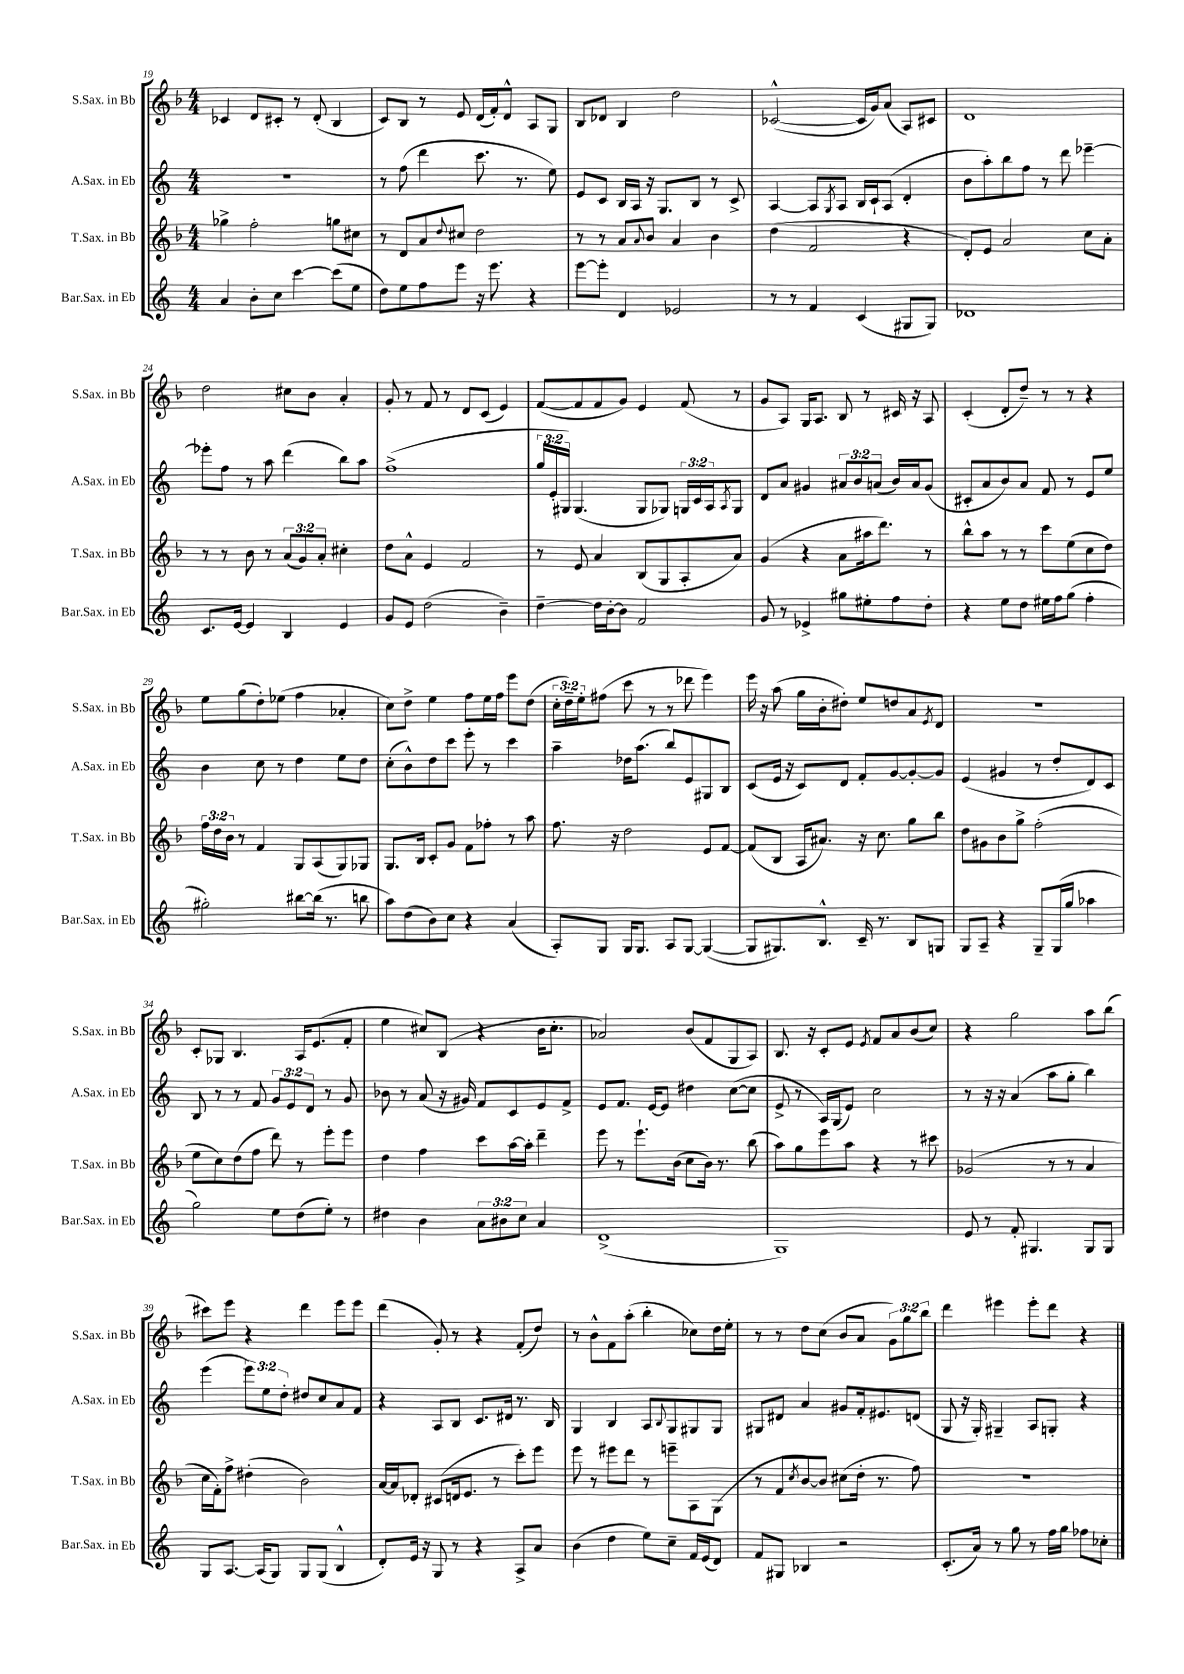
<<
\new StaffGroup <<
\new Staff = "s0" \with { instrumentName = "S.Sax. in Bb" shortInstrumentName = "S.Sax. in Bb" } {
    \clef treble \key f \major \numericTimeSignature \time 4/4 \override Staff.TupletNumber.text = #tuplet-number::calc-fraction-text
    ces'4 d'8 cis'8-. r8 d'8-.( bes4 |
    c'8) bes8 r8 e'8 d'16( f'16-.) d'8-^ a8 g8 |
    bes8 des'8 bes4 d''2 |
    ces'2~-^( ces'16 g'16) a'8( a8) cis'8 |
    d'1 |
    d''2 cis''8 bes'8 a'4-. |
    g'8-. r8 f'8 r8 d'8 c'8( e'4) |
    f'8~( f'8 f'8 g'8) e'4 f'8( r8 |
    g'8 a8) g16 a8. bes8 r8 cis'16 r16 a8 |
    c'4-.( d'8-. d''8--) r8 r8 r4 |
    e''8 g''8( d''8-.) ees''8( f''4 aes'4-. |
    c''8) d''8-> e''4 f''8 e''16 f''16 e'''8 d''8( |
    \tuplet 3/2 { c''16-. d''16--) e''16-. } fis''8( c'''8 r8 r8 des'''8 e'''4) |
    e'''16 r16 a''8( g''16 bes'16-. dis''8-.) e''8 d''8 a'8 \acciaccatura { e'8 } d'8 |
    R1 |
    c'8-. ges8 bes4. a16 e'8.( f'8-. |
    e''4 cis''8) bes8( r4 bes'16 cis''8.-. |
    aes'2) bes'8( f'8 g8 a8) |
    bes8. r16 c'8-. e'8 \acciaccatura { e'8 } f'8 a'8 bes'8( c''8) |
    r4 g''2 a''8 bes''8( |
    cis'''8) e'''8 r4 d'''4 e'''8 e'''8 |
    d'''4( g'8-.) r8 r4 f'8-.( d''8) |
    r8 bes'8-^ f'8 a''8-.( bes''4-. ces''8) d''16 e''16-. |
    r8 r8 d''8 c''8( bes'8 a'8 \tuplet 3/2 { g'8) g''8 bes''8 } |
    d'''4 eis'''4 eis'''8-. d'''8 r4 \bar "|." |
}
\new Staff = "s1" \with { instrumentName = "A.Sax. in Eb" shortInstrumentName = "A.Sax. in Eb" } {
    \clef treble \key c \major \numericTimeSignature \time 4/4 \override Staff.TupletNumber.text = #tuplet-number::calc-fraction-text
    R1 |
    r8 f''8( d'''4 c'''8. r8. e''8) |
    e'8 c'8 b16 a16 r16 g8. b8 r8 c'8-> |
    a4~ a8 \acciaccatura { g8 } a8 b16 c'16-! a8( d'4-. |
    b'8 a''8-.) b''8 f''8 r8 d'''8 ees'''4~-- |
    ees'''8-. f''8 r8 a''8 d'''4( b''8) a''8 |
    f''1->( |
    \tuplet 3/2 { g''16 e'16-. gis16) } gis4.( gis8 ges8) \tuplet 3/2 { g16 c'16 a16 } \acciaccatura { a8 } g8 |
    d'8 a'8 gis'4 \tuplet 3/2 { ais'8 b'8 a'8( } b'16) a'16 gis'8( |
    cis'8-. a'8 b'8) a'8 f'8 r8 e'8 e''8 |
    b'4 c''8 r8 d''4 e''8 d''8 |
    c''8-.( b'8-^) d''8 c'''8 e'''8-. r8 c'''4 |
    a''4-- des''16 a''8.( b''8) e'8 gis8 b8 |
    c'8( e'16 r16 c'8) d'8 f'8-. g'8~ g'8~-. g'8 |
    e'4( gis'4 r8 d''8-. d'8) c'8 |
    b8 r8 r8 f'8 \tuplet 3/2 { g'8 e'8 d'8 } r8 g'8 |
    bes'8 r8 a'8( r16 gis'16) f'8 c'8 e'8 f'8-> |
    e'8 f'8. e'16~ e'8 dis''4 c''8~( c''8 |
    e'8-> r8 a16) g16( e'8) c''2 |
    r8 r16 r16 a'4( a''8 g''8-. b''4) |
    e'''4( \tuplet 3/2 { e'''8) e''8 d''8-. } dis''8 c''8 a'8 f'8 |
    r4 a8 b8 c'8. dis'16 r8. b16 |
    g4 b4 a8 \appoggiatura { b8 } g8 gis8 gis8 |
    gis8 dis'8 a'4 gis'8 f'16-. eis'8. d'8( |
    g8 r16 g16-.) gis4-- a8 g8-. r4 \bar "|." |
}
\new Staff = "s2" \with { instrumentName = "T.Sax. in Bb" shortInstrumentName = "T.Sax. in Bb" } {
    \clef treble \key f \major \numericTimeSignature \time 4/4 \override Staff.TupletNumber.text = #tuplet-number::calc-fraction-text
    ges''4-> f''2-. g''8 cis''8 |
    r8 d'8 a'8 \appoggiatura { d''8 } cis''8 d''2 |
    r8 r8 a'8 \appoggiatura { a'8 } bes'8 a'4 bes'4 |
    d''4( f'2 r4 |
    d'8-.) e'8 a'2 c''8 a'8-. |
    r8 r8 bes'8 r8 \tuplet 3/2 { a'8( g'8) a'8-. } cis''4-. |
    d''8 a'8-^ e'4 f'2 |
    r8 e'8 a'4 bes8( g8 a8-. a'8) |
    g'4( r4 a'8 ais''16 d'''8.) r8 |
    bes''8-^ a''8 r8 r8 c'''8 e''8( c''8 d''8) |
    \tuplet 3/2 { f''16 d''16 bes'16 } r8 f'4 g8 a8( g8) ges8 |
    g8. bes16 c'8-. g'8 f'8 fes''8-. r8 a''8 |
    f''8. r16 d''2 e'8 f'8~ |
    f'8( bes8 a16 ais'8.) r16 c''8. g''8 bes''8 |
    d''8 gis'8 bes'8 g''8-> f''2-.( |
    e''8 c''8) d''8( f''8 d'''8) r8 e'''8-. e'''8 |
    d''4 f''4 c'''8 a''16~ a''16-. d'''4-- |
    e'''8 r8 e'''8.-! bes'16( c''8 bes'16) r8. bes''8( |
    a''8) g''8 e'''8 a''8 r4 r8 cis'''8 |
    ges'2( r8 r8 a'4 |
    c''16 f'16-.) f''8-> dis''4-.( bes'2) |
    a'16~ a'16 des'8-. cis'8( d'16 e'8. r8 c'''8-.) e'''8 |
    e'''8 r8 eis'''8 d'''8 r8 e'''8-- a8 g8( |
    r8 f'8 \acciaccatura { c''8 } bes'8~) bes'8 cis''8( d''16-. r8. f''8) |
    R1 \bar "|." |
}
\new Staff = "s3" \with { instrumentName = "Bar.Sax. in Eb" shortInstrumentName = "Bar.Sax. in Eb" } {
    \clef treble \key c \major \numericTimeSignature \time 4/4 \override Staff.TupletNumber.text = #tuplet-number::calc-fraction-text
    a'4 b'8-. c''8 c'''4~ c'''8( e''8 |
    d''8) e''8 f''8 e'''8 r16 e'''8. r4 |
    e'''8~ e'''8-. d'4 ees'2 |
    r8 r8 f'4 c'4( gis8 gis8) |
    des'1 |
    c'8. e'16~ e'4 b4 e'4 |
    g'8 e'8 d''2( b'4--) |
    d''4~-- d''16 b'16~-. b'8 f'2 |
    g'8 r8 ees'4-> gis''8 eis''8-. f''8 d''8-. |
    r4 e''8 d''8 eis''16 f''16 g''8( f''4-. |
    gis''2-.) bis''8~ bis''16( r8. b''8 |
    a''8) d''8( b'8) c''8 r4 a'4( |
    a8-.) g8 g16 g8. a8 g8~ g4~( |
    g8 gis8.) b8.-^ c'16-- r8. b8 g8 |
    g8 a8-- r4 g8-- g16( g''16 aes''4 |
    g''2) e''8 d''8( e''8-.) r8 |
    dis''4 b'4 \tuplet 3/2 { a'8 bis'8 c''8 } a'4 |
    d'1->( |
    g1) |
    e'8 r8 f'8-. gis4. gis8 gis8 |
    g8 a8.~ a16( g8) g8 g8( b4-^ |
    d'8-.) e'16 r16 g8 r8 r4 a8-> a'8 |
    b'4( d''4 e''8) c''8-- f'16 e'16( d'8) |
    f'8 gis8 bes4 r2 |
    c'8.-.( a'16) r8 g''8 r8 f''16 g''16 fes''8 ces''8-. \bar "|." |
}
>>
>>
\layout { \context { \Score currentBarNumber = #19 } }
